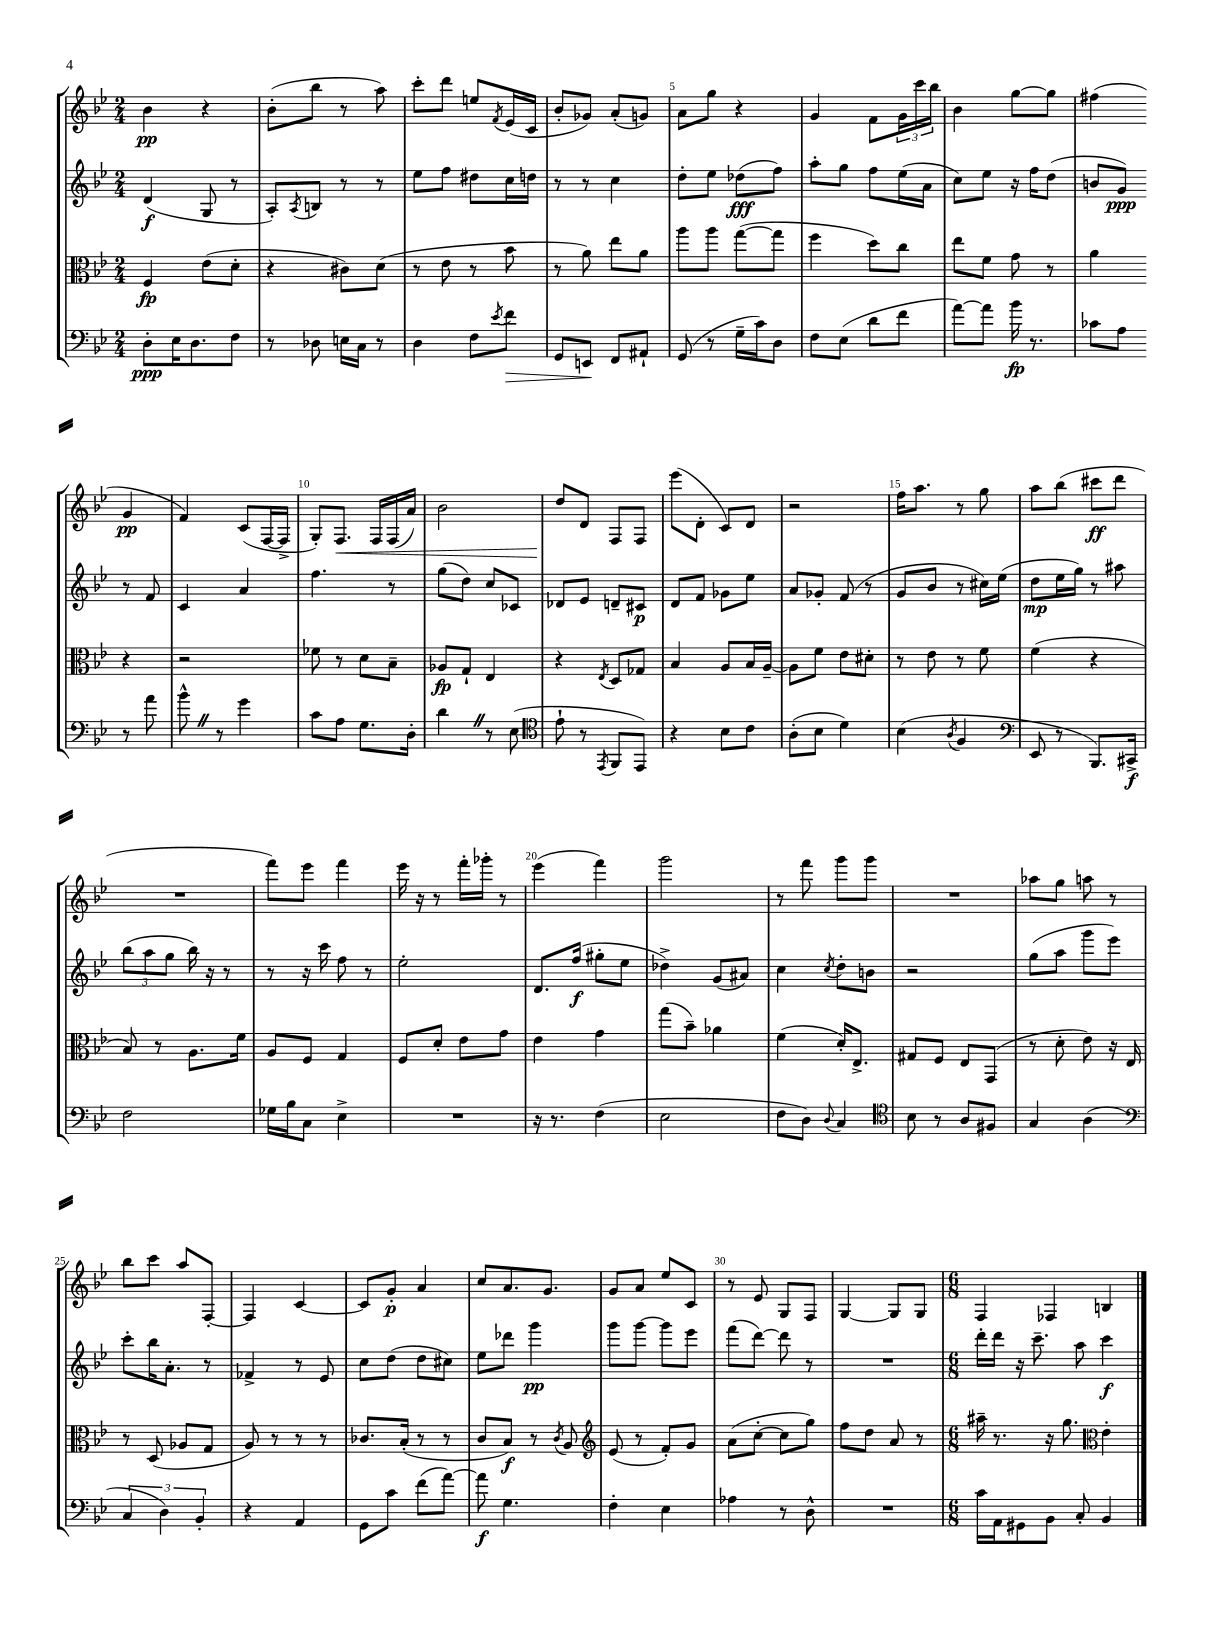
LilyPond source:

<<
\new StaffGroup <<
\new Staff = "s0" {
    \clef treble \key bes \major \numericTimeSignature \time 2/4
    bes'4\pp r4 |
    bes'8-.( bes''8 r8 a''8) |
    c'''8-. d'''8 e''8 \acciaccatura { f'8 } ees'16( c'16 |
    bes'8-. ges'8) a'8-.( g'8) |
    a'8 g''8 r4 |
    g'4 f'8 \tuplet 3/2 { g'16 c'''16 bes''16 } |
    bes'4 g''8~ g''8 |
    fis''4( g'4\pp |
    f'4) c'8( f16~ f16-> |
    g8-.) f8.\< f16 f16( a'16) |
    bes'2 |
    d''8\! d'8 f8 f8 |
    ees'''8( d'8-. c'8) d'8 |
    r2 |
    f''16 a''8. r8 g''8 |
    a''8 bes''8( cis'''8\ff d'''8 |
    R2 |
    f'''8) ees'''8 f'''4 |
    ees'''16 r16 r8 f'''16-. ges'''16-. r8 |
    ees'''4( f'''4) |
    g'''2 |
    r8 f'''8 g'''8 g'''8 |
    R2 |
    aes''8 g''8 a''8 r8 |
    bes''8 c'''8 a''8 f8~-. |
    f4 c'4~ |
    c'8 g'8-.\p a'4 |
    c''8 a'8. g'8. |
    g'8 a'8 ees''8 c'8 |
    r8 ees'8 g8 f8 |
    g4~ g8 g8 |
    \numericTimeSignature \time 6/8 f4 fes4 b4 \bar "|." |
}
\new Staff = "s1" {
    \clef treble \key bes \major \numericTimeSignature \time 2/4
    d'4\f( g8 r8 |
    a8-.) \acciaccatura { a8 } b8 r8 r8 |
    ees''8 f''8 dis''8 c''16 d''16 |
    r8 r8 c''4 |
    d''8-. ees''8 des''8\fff( f''8) |
    a''8-. g''8 f''8 ees''16( a'16 |
    c''8) ees''8 r16 f''16 d''8( |
    b'8 g'8\ppp) r8 f'8 |
    c'4 a'4 |
    f''4. r8 |
    g''8( d''8) c''8 ces'8 |
    des'8 ees'8 d'8-- cis'8\p |
    d'8 f'8 ges'8 ees''8 |
    a'8 ges'8-. f'8( r8 |
    g'8 bes'8 r8 cis''16) ees''16( |
    d''8\mp ees''16 g''16) r8 ais''8 |
    \tuplet 3/2 { bes''8( a''8 g''8 } bes''16) r16 r8 |
    r8 r16 c'''16 f''8 r8 |
    ees''2-. |
    d'8. f''16\f( gis''8-. ees''8 |
    des''4->) g'8( ais'8) |
    c''4 \acciaccatura { c''8 } d''8-. b'8 |
    r2 |
    g''8( a''8 g'''8 ees'''8) |
    c'''8-. bes''16 a'8.-. r8 |
    fes'4-> r8 ees'8 |
    c''8 d''8( d''8 cis''8) |
    ees''8 des'''8 g'''4\pp |
    g'''8 g'''8~ g'''8 ees'''8 |
    f'''8( d'''8~) d'''8 r8 |
    R2 |
    \numericTimeSignature \time 6/8 d'''16-. d'''16 r16 c'''8.-- a''8 c'''4\f \bar "|." |
}
\new Staff = "s2" {
    \clef alto \key bes \major \numericTimeSignature \time 2/4
    f4\fp ees'8( d'8-. |
    r4 cis'8) d'8( |
    r8 ees'8 r8 bes'8 |
    r8 a'8) ees''8 a'8 |
    a''8 a''8 g''8~( g''8 |
    f''4 d''8) c''8 |
    ees''8 f'8 g'8 r8 |
    a'4 r4 |
    r2 |
    fes'8 r8 d'8 bes8-- |
    aes8\fp g8-! ees4 |
    r4 \acciaccatura { ees8 } d8 ges8 |
    bes4 a8 bes16 a16~-- |
    a8 f'8 ees'8 dis'8-. |
    r8 ees'8 r8 f'8 |
    f'4( r4 |
    bes8) r8 a8. f'16 |
    a8 f8 g4 |
    f8 d'8-. ees'8 g'8 |
    ees'4 g'4 |
    g''8( bes'8--) aes'4 |
    f'4( d'16-.) ees8.-> |
    gis8 f8 ees8 g,8( |
    r8 d'8-. ees'8) r16 ees16 |
    r8 d8( aes8 g8 |
    a8) r8 r8 r8 |
    ces'8. bes16-.( r8 r8 |
    c'8 bes8\f) r8 \acciaccatura { c'8 } a8 |
    \clef treble ees'8( r8 f'8-.) g'8 |
    a'8( c''8~-. c''8 g''8) |
    f''8 d''8 a'8 r8 |
    \numericTimeSignature \time 6/8 ais''16-- r8. r16 g''8. \clef alto ees'4-. \bar "|." |
}
\new Staff = "s3" {
    \clef bass \key bes \major \numericTimeSignature \time 2/4
    d8-.\ppp ees16 d8. f8 |
    r8 des8 e16 c16 r8 |
    d4 f8 \acciaccatura { ees'8 } f'8\> |
    g,8 e,8\! f,8 ais,8-! |
    g,8( r8 g16-- c'16) d8 |
    f8 ees8( d'8 f'8 |
    a'8~) a'8 bes'16\fp r8. |
    ces'8 a8 r8 a'8 |
    bes'8-^ \once \override BreathingSign.text = \markup { \musicglyph "scripts.caesura.straight" } \breathe r8 g'4 |
    c'8 a8 g8. d16-. |
    d'4 \once \override BreathingSign.text = \markup { \musicglyph "scripts.caesura.straight" } \breathe r8 ees8( |
    \clef tenor ees'8-! r8 \acciaccatura { ees,8 } f,8 ees,8) |
    r4 bes8 c'8 |
    a8-.( bes8 d'4) |
    bes4( \acciaccatura { a8 } f4 |
    \clef bass ees,8 r8 bes,,8.) cis,16->\f |
    f2 |
    ges16 bes16 c8 ees4-> |
    R2 |
    r16 r8. f4( |
    ees2 |
    f8 d8) \appoggiatura { d8 } c4 |
    \clef tenor bes8 r8 a8 fis8 |
    g4 a4( |
    \clef bass \tuplet 3/2 { c4 d4) bes,4-. } |
    r4 a,4 |
    g,8 c'8 f'8( a'8~) |
    a'8\f g4. |
    f4-. ees4 |
    aes4 r8 d8-^ |
    R2 |
    \numericTimeSignature \time 6/8 c'16 a,16 gis,8 bes,8 c8-. bes,4 \bar "|." |
}
>>
>>
\layout { \context { \Score \override BarNumber.break-visibility = ##(#f #t #t) barNumberVisibility = #(every-nth-bar-number-visible 5) } }
